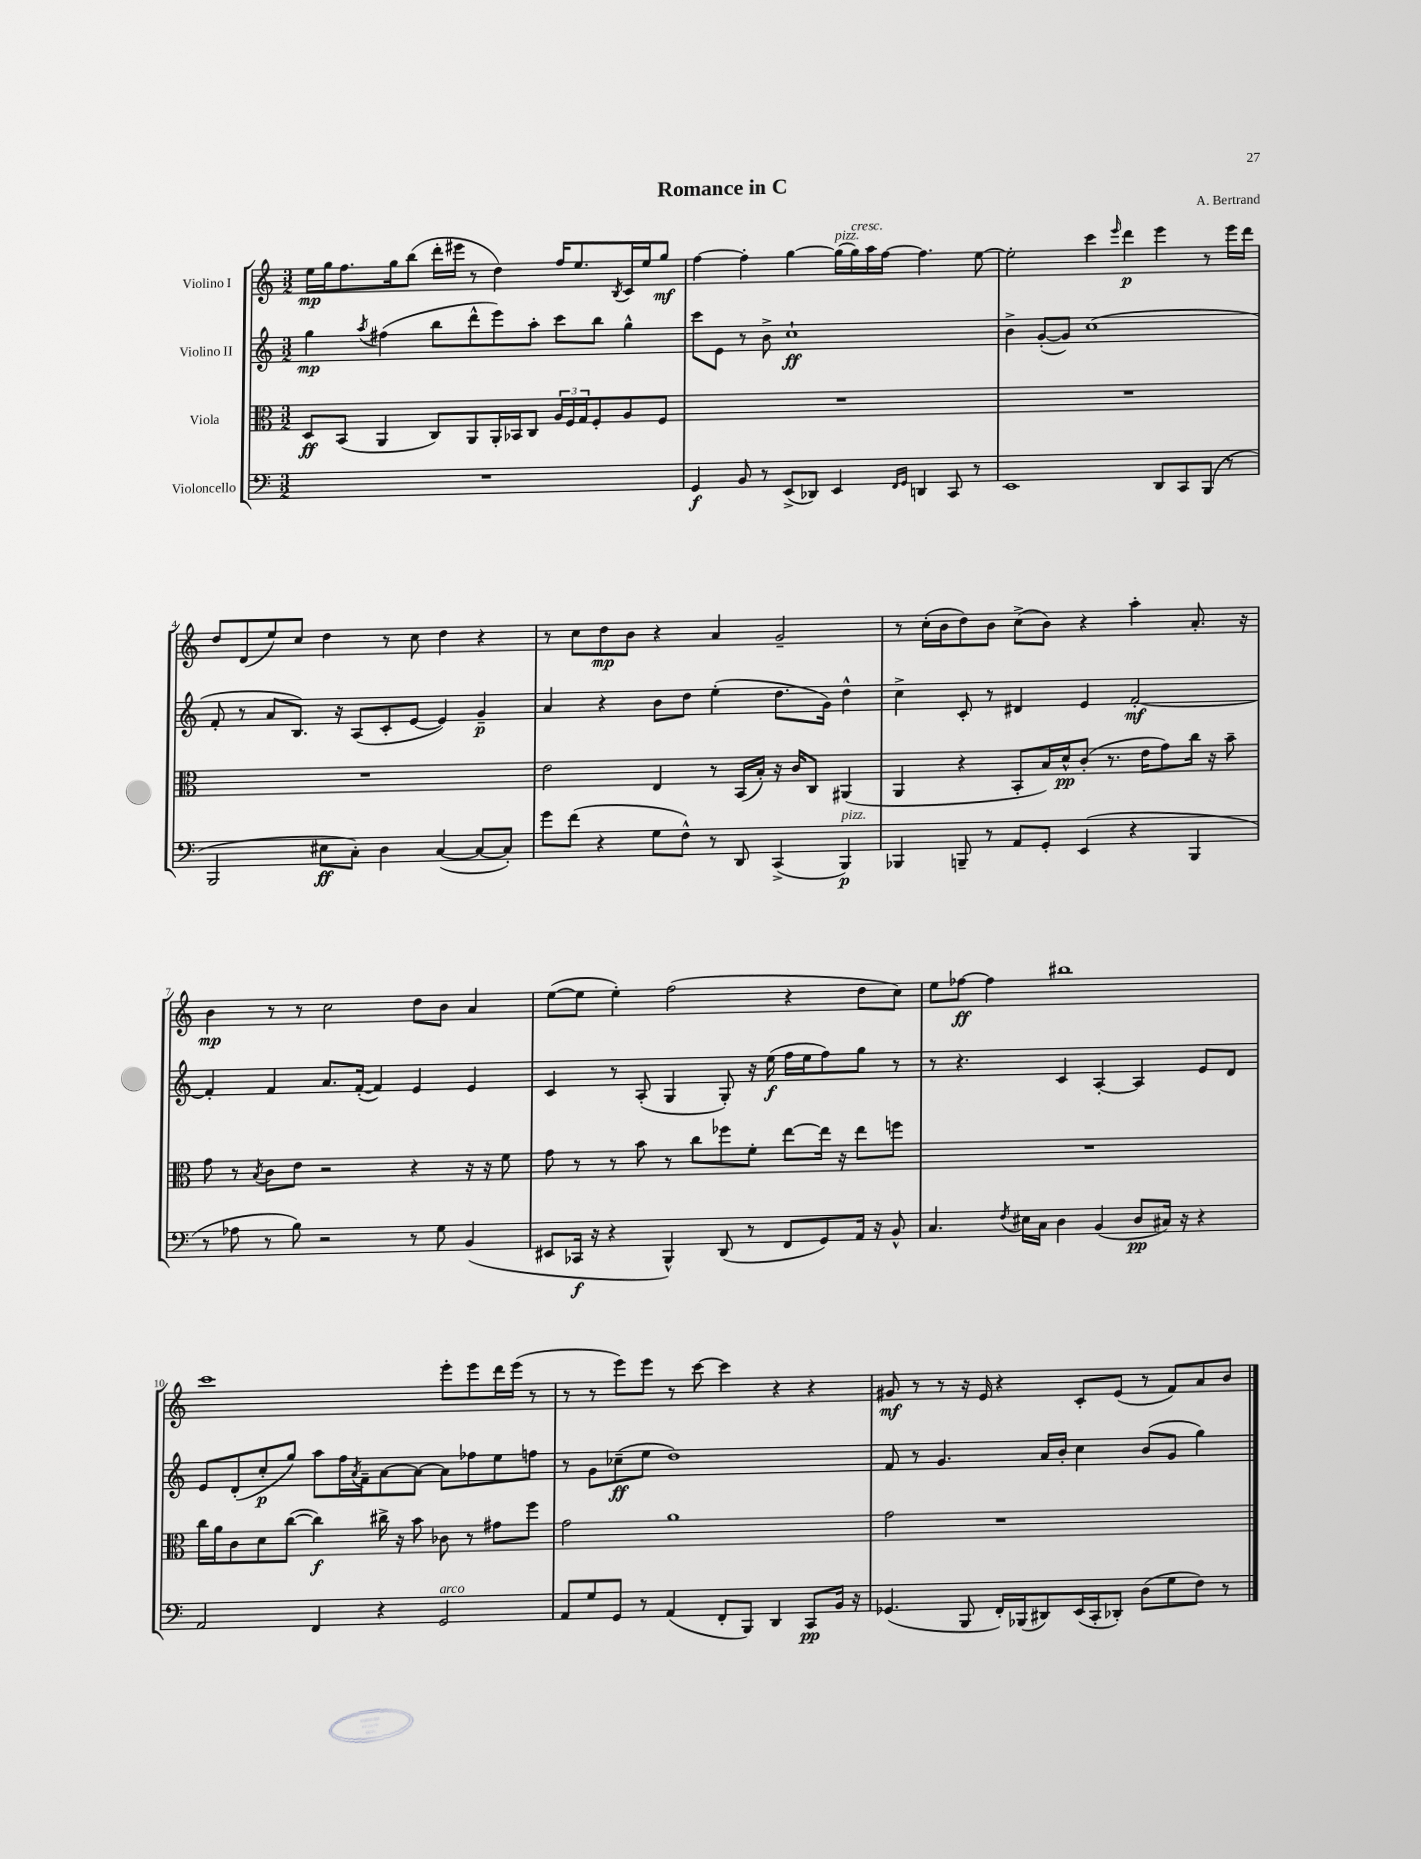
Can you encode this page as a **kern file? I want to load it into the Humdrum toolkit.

**kern	**kern	**kern	**kern
*staff4	*staff3	*staff2	*staff1
*clefF4	*clefC3	*clefG2	*clefG2
*k[]	*k[]	*k[]	*k[]
*M3/2	*M3/2	*M3/2	*M3/2
1.r	8D/L	4gg\	16ee\LL
.	.	.	16gg\J
.	(8BB/J	.	8.ff\
.	.	8qaa/	.
.	4AA/	(4ff#\	.
.	.	.	16gg\k
.	.	.	(8bb\J
.	8C/L)	8bb\L	16ddd'\LL
.	.	.	16eee#\JJ
.	8AA/	8ddd^^\	8r
.	16AA'/L	8eee\)	4dd\)
.	16BB-/J	.	.
.	8C/J	8aa'\J	.
.	24A/LL	8ccc\L	16ff/LK
.	24F/	.	.
.	.	.	8.ee/
.	24G/J	.	.
.	8F'/	8bb\J	.
.	.	.	8qB/
.	8A/	4gg^^\	16c/L
.	.	.	16ee/J
.	8F/J	.	8gg/J
=	=	=	=
4GG/	1.r	8ccc\L	[4ff\
.	.	8e\J	.
8BB/	.	8r	4ff'\]
8r	.	8b^\	.
(8EE^/L	.	1cc`	[4gg\
8DD-/J)	.	.	.
4EE/	.	.	(16gg\]LL
.	.	.	16gg\)
.	.	.	16aa\
.	.	.	[16ff\JJ
16qqFF/LL	.	.	.
16qqGG/JJ	.	.	.
4DD/	.	.	4.ff\]
8CC/	.	.	.
8r	.	.	[8ee\
=	=	=	=
1EE	1.r	4b^\	2ee'\]
.	.	([8g'/L	.
.	.	8g/]J)	.
.	.	(1cc	4ccc\
.	.	.	16qqeee/
.	.	.	4ddd\
8DD/L	.	.	4eee\
8CC/	.	.	.
(8BBB/J	.	.	8r
8r	.	.	16eee\LL
.	.	.	16ddd\JJ
=	=	=	=
2BBB/	1.r	8f'/	8dd/L
.	.	8r	(8d/
.	.	8a/L	8ee/)
.	.	8.B/J)	8cc/J
8E#\L	.	.	4dd\
.	.	16r	.
8C'\J)	.	(8A/L	.
4D\	.	8c'/	8r
.	.	[8e/J	8cc\
([4C/	.	4e/])	4dd\
8C/_L	.	4g~/	4r
8C'/]J)	.	.	.
=	=	=	=
8g\L	2e\	4a/	8r
(8f\J	.	.	8cc\L
4r	.	4r	8dd\
.	.	.	8b\J
8G\L	4E/	8b\L	4r
8F^^\J)	.	8dd\J	.
8r	8r	(4ee'\	4a/
8DD/	(16BB/LL	.	.
.	16B'/JJ)	.	.
(4CC^/	16r	8.dd\L	2g~/
.	16c/LK	.	.
.	8C/J	.	.
.	.	16g\Jk)	.
4BBB/)	(4AA#/	4dd^^\	.
=	=	=	=
4BBB-/	4AA/	4cc^\	8r
.	.	.	(16cc'\LL
.	.	.	16b\J
8BBB~/	4r	8c'/	8dd\)
8r	.	8r	8b\J
8AA/L	8BB'/L	4d#/	(8cc^\L
8GG'/J	16B/L)	.	8b\J)
.	16d^^/J	.	.
(4EE/	(8c'/J	4e/	4r
.	8.r	.	.
4r	.	[2f'/	4aa'\
.	16e\LK	.	.
.	8g\)	.	.
4BBB/	16cc\Jk	.	8.a'/
.	16r	.	.
.	8b~\	.	.
.	.	.	16r
=	=	=	=
8r	8g\	4f'/]	4b\
8A-\	8r	.	.
.	8qB/	.	.
8r	8c\L	4f/	8r
8B\)	8e\J	.	8r
2r	2r	8.a/L	2cc\
.	.	([16f'/Jk	.
.	.	4f/])	.
8r	4r	4e/	8dd\L
8G\	.	.	8b\J
(4BB/	16r	4e/	4a/
.	16r	.	.
.	8f\	.	.
=	=	=	=
8EE#/L	8g\	4c/	([8ee\L
16CC-/Jk	8r	.	8ee\]J
16r	.	.	.
4r	8r	8r	4ee'\)
.	8b\	(8A'/	.
4BBB^^/)	8r	4G/	(2ff\
.	8cc\L	.	.
(8DD/	8ff-\	8G'/)	.
8r	8f'\J	16r	.
.	.	(16ee\	.
8FF/L	[8ee\L	16ff\LL	4r
.	.	16ee\J	.
8GG/)	16ee\]Jk	8ff\)	.
.	16r	.	.
16AA/Jk	8ee\L	8gg\J	8dd\L
16r	.	.	.
8BB^^/	8ff\J	8r	8cc\J)
=	=	=	=
4.C/	1.r	8r	8ee\L
.	.	4.r	[8ff-\J
.	.	.	4ff-\]
8qF/	.	.	.
16E#\LL	.	.	.
16C\JJ	.	.	.
4D\	.	4c/	1bb#
(4BB/	.	[4A'/	.
8D/L	.	4A/]	.
16C#/Jk)	.	.	.
16r	.	.	.
4r	.	8e/L	.
.	.	8d/J	.
=	=	=	=
2AA/	16cc\LL	8e/L	1ccc
.	16a\J	.	.
.	8c\	(8d'/	.
.	8d\	8cc'/	.
.	([8cc\J	8gg/J)	.
4FF/	4cc\])	8aa\L	.
.	.	16ff\L	.
.	.	8qa/	.
.	.	16f~\J	.
4r	16cc#^\	[8a\	.
.	16r	.	.
.	8b\	8a\_J	.
2GG/	8c-\	8a\]L	8eee'\L
.	8r	8ff-\	8eee\
.	8g#\L	8ee\	16ddd\L
.	.	.	(16eee\JJ
.	8ff\J	8ff\J	8r
=	=	=	=
8AA/L	2g\	8r	8r
8G/	.	8g\L	8r
8GG/J	.	(8cc-~\	8eee\L)
8r	.	8ee\J	8eee\J
(4AA/	1a	1dd)	8r
.	.	.	[8ccc\
8FF'/L	.	.	4ccc\]
8BBB/J)	.	.	.
4DD/	.	.	4r
8CC/L	.	.	4r
16BB/Jk	.	.	.
16r	.	.	.
=	=	=	=
(4.GG-/	2g\	8f/	8g#/
.	.	8r	8r
.	.	4.g/	8r
8BBB/	.	.	16r
.	.	.	16e/
16FF'/LL)	1r	.	4r
(16BBB-/J	.	.	.
8DD#/)	.	16a/LL	.
.	.	16b'/JJ	.
(16EE/L	.	4cc\	8c'/L
16CC'/J	.	.	.
8DD-'/J)	.	.	(8e/J
(8D\L	.	(8b/L	8r
8G\	.	8g/J	8f/L)
8F\J)	.	4gg\)	8a/
8r	.	.	8b/J
==	==	==	==
*-	*-	*-	*-
